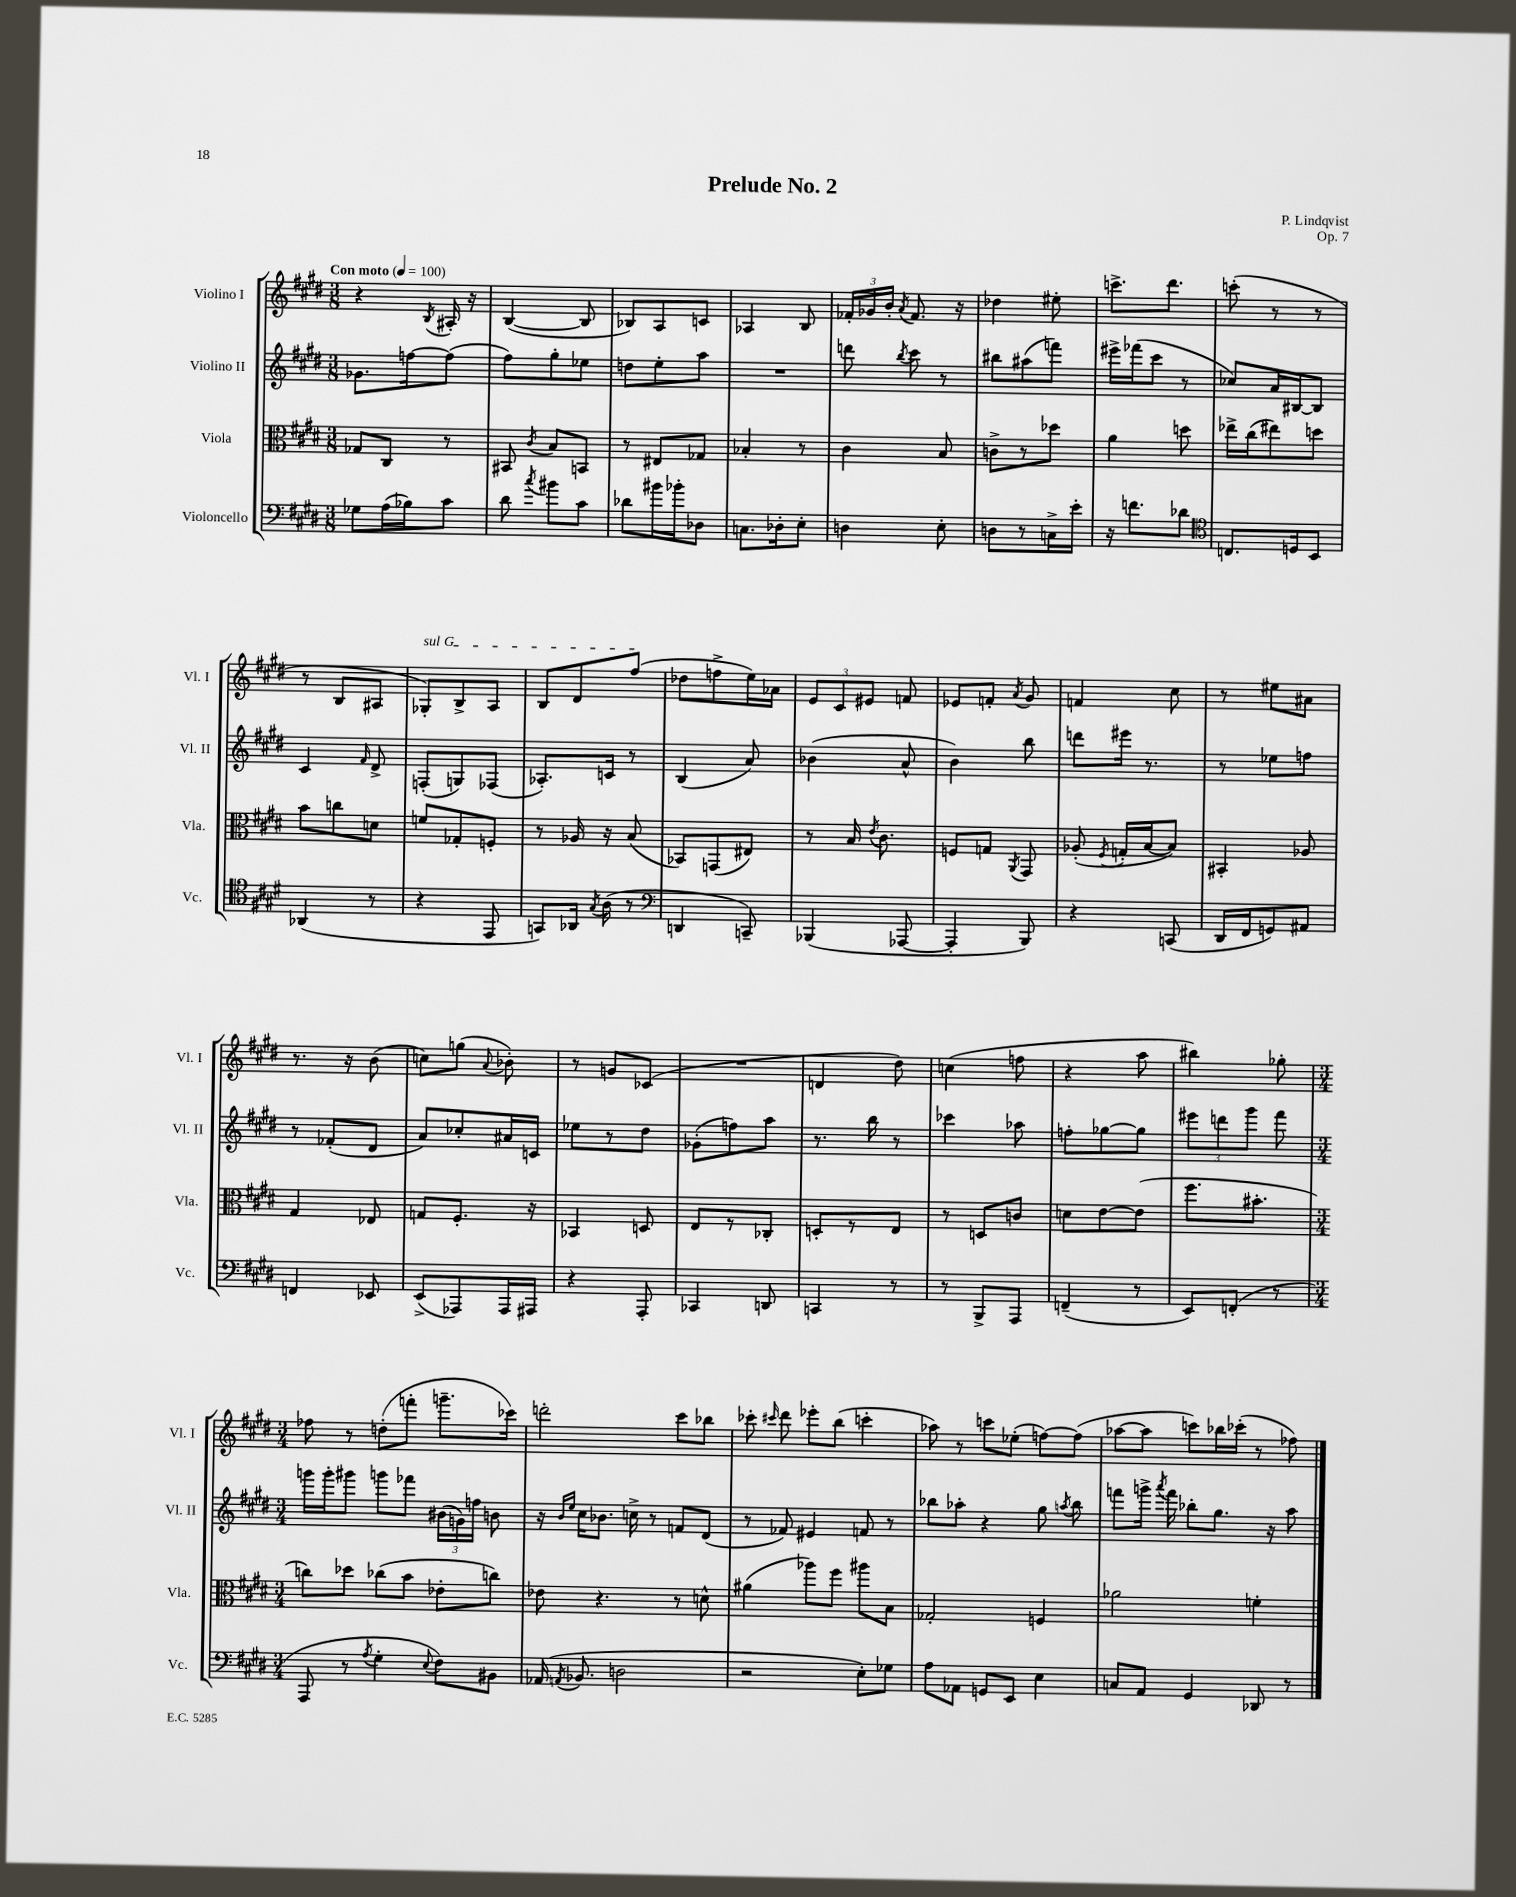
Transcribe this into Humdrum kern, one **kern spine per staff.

**kern	**kern	**kern	**kern
*staff4	*staff3	*staff2	*staff1
*clefF4	*clefC3	*clefG2	*clefG2
*k[f#c#g#d#]	*k[f#c#g#d#]	*k[f#c#g#d#]	*k[f#c#g#d#]
*M3/8	*M3/8	*M3/8	*M3/8
*MM100	*MM100	*MM100	*MM100
8G-	8G-	8.g-	4r
(16A	8C#	.	.
16B-)	.	[16ff	.
.	.	.	8qB
8c#	8r	(8ff]	16A#'
.	.	.	16r
=	=	=	=
8d#	8BB#	8ff#)	([4B
8qcc#	8qc#	.	.
8b#	8B	8gg#'	.
8c#	8BB	8ee-	8B]
=	=	=	=
8d-	8r	8dd	8B-)
16b#	8E#	8ee'	8A
16b-'	.	.	.
8D-	8G-	8aa	8c
=	=	=	=
8.C	4B-'	4.r	4A-
16D-'	.	.	.
8E'	8r	.	8B
=	=	=	=
4D	4c#	8ddd	24f-'
.	.	.	24g-
.	.	.	24b'
.	.	8qbb	8qa
.	.	8ccc#	8.f-
8E'	8B	8r	.
.	.	.	16r
=	=	=	=
8D	8c^	8bb#	4dd-
8r	8r	(8aa#	.
16C^	8dd-	8fff)	8ee#'
16e'	.	.	.
=	=	=	=
16r	4a	16eee#^	8.ccc^
8.f	.	(16fff-	.
.	.	8ccc#	.
.	.	.	8.ddd#
8d-	8dd	8r	.
=	=	=	=
*clefC4	*	*	*
8.C	16ee-^	8cc-)	(8ccc'
.	(16cc#	.	.
.	8ee#)	16a	8r
16D	.	[16B#	.
8BB	8dd	8B#]	8r
=	=	=	=
(4AA-	8b	4c#	8r
.	8cc	.	8B
.	.	16qqf#	.
8r	8d	8d#^	8A#
=	=	=	=
4r	8f	(8F'	8G-')
.	8G-'	8G)	8B^
8EE	8F'	(8F-	8A
=	=	=	=
8GG)	8r	8.A-')	8B
16AA-	16A-	.	8d#
8qG#	.	.	.
(16A	16r	16c	.
8r	(8B	8r	(8ff#
=	=	=	=
*clefF4	*	*	*
4DD	8BB-)	(4B	8dd-
.	(8GG	.	8ff^
8CC~)	8E#)	8a)	16ee)
.	.	.	16a-
=	=	=	=
(4BBB-	8r	(4b-	12e
.	.	.	12c#
.	16B	.	.
.	.	.	12e#
.	8qe	.	.
.	8.c#	.	.
[8AAA-	.	8a^^	8f
=	=	=	=
4AAA-']	8F	4b)	8e-
.	8G	.	8f'
.	8qAA	.	8qa
8BBB)	8GG#	8bb	8g#
=	=	=	=
4r	(8A-'	8ddd	4f
.	8qF#	.	.
.	16G'	16eee#	.
.	[16B	8.r	.
(8CC	8B])	.	8cc#
=	=	=	=
16DD#	4BB#'	8r	8r
16FF#	.	.	.
8GG)	.	8ee-	8ee#
8AA#	8A-	8ff	8a#
=	=	=	=
4FF	4G#	8r	8.r
.	.	(8f-'	.
.	.	.	16r
8EE-	8E-	8d#	(8b
=	=	=	=
(8EE^	8G	8a)	8cc)
8AAA-)	8.F#'	8cc-'	(8gg
.	.	.	8qqa
16AAA-	.	16a#	8b-')
16AAA#	16r	16c	.
=	=	=	=
4r	4BB-	8ee-	8r
.	.	8r	8g
8AAA'	8D	8dd#	(8c-
=	=	=	=
4CC-	8E	(8g-'	4.r
.	8r	8ff)	.
8DD	8C-'	8aa	.
=	=	=	=
4CC	8D'	8.r	4d
.	8r	.	.
.	.	16bb	.
8r	8E	8r	8dd#)
=	=	=	=
8r	8r	4ccc-	(4cc
8BBB^	8D	.	.
8AAA	8c	8aa-	8ff
=	=	=	=
(4FF~	8d	8ff'	4r
.	[8e	[8gg-	.
8r	(8e]	8gg-]	8aa
=	=	=	=
8EE)	8.ff#	12eee#	4bb#)
.	.	12ddd	.
(8FF'	.	.	.
.	.	12ggg#	.
.	8.b#'	.	.
8r	.	8fff#	8gg-'
=	=	=	=
*M3/4	*M3/4	*M3/4	*M3/4
8AAA	8cc)	16ggg	8ff-
.	.	16ggg'	.
8r	8dd-	8ggg#	8r
8qA	.	.	.
4G#'	(8cc-	8ggg	(8dd'
.	8b	8fff-	8fff'
8qqE	.	.	.
8F#)	8e-'	(24b#	8.ggg~
.	.	24g)	.
.	.	24ff	.
8BB#	8cc)	8b	.
.	.	.	16ccc-)
=	=	=	=
(16AA-	8e-	16r	2ddd'
.	.	16qqb	.
8qAA	.	16qqee	.
8.BB-	.	16cc#	.
.	4.r	8.b-	.
2D	.	.	.
.	.	16cc^	.
.	.	8r	.
.	8r	8f	8ccc#
.	8d^^	(8d#	8bb-
=	=	=	=
2r	(4a#	8r	8ccc-'
.	.	.	16qqccc#
.	.	8f-)	8ddd#
.	8aa-)	4e#	8eee-'
.	8ff#	.	(8bb
8E')	8aa#	8f	4ccc'
8G-	8B	8r	.
=	=	=	=
8A	2G-'	8bb-	8aa-)
8AA-	.	8aa-'	8r
8GG	.	4r	8ccc
8EE	.	.	(8ee-'
4E	4F	8gg#	[8ff)
.	.	8qaa	.
.	.	8bb-	(8ff]
=	=	=	=
8C	2a-	8fff	[8aa-
8AA	.	16ggg^	8aa-]
.	.	8qaaa	.
.	.	16fff	.
4GG#	.	8bb-'	8ccc)
.	.	8.gg#	16bb-
.	.	.	(16ccc-'
8DD-	4f'	.	8r
.	.	16r	.
8r	.	8aa	8ff-)
==	==	==	==
*-	*-	*-	*-
